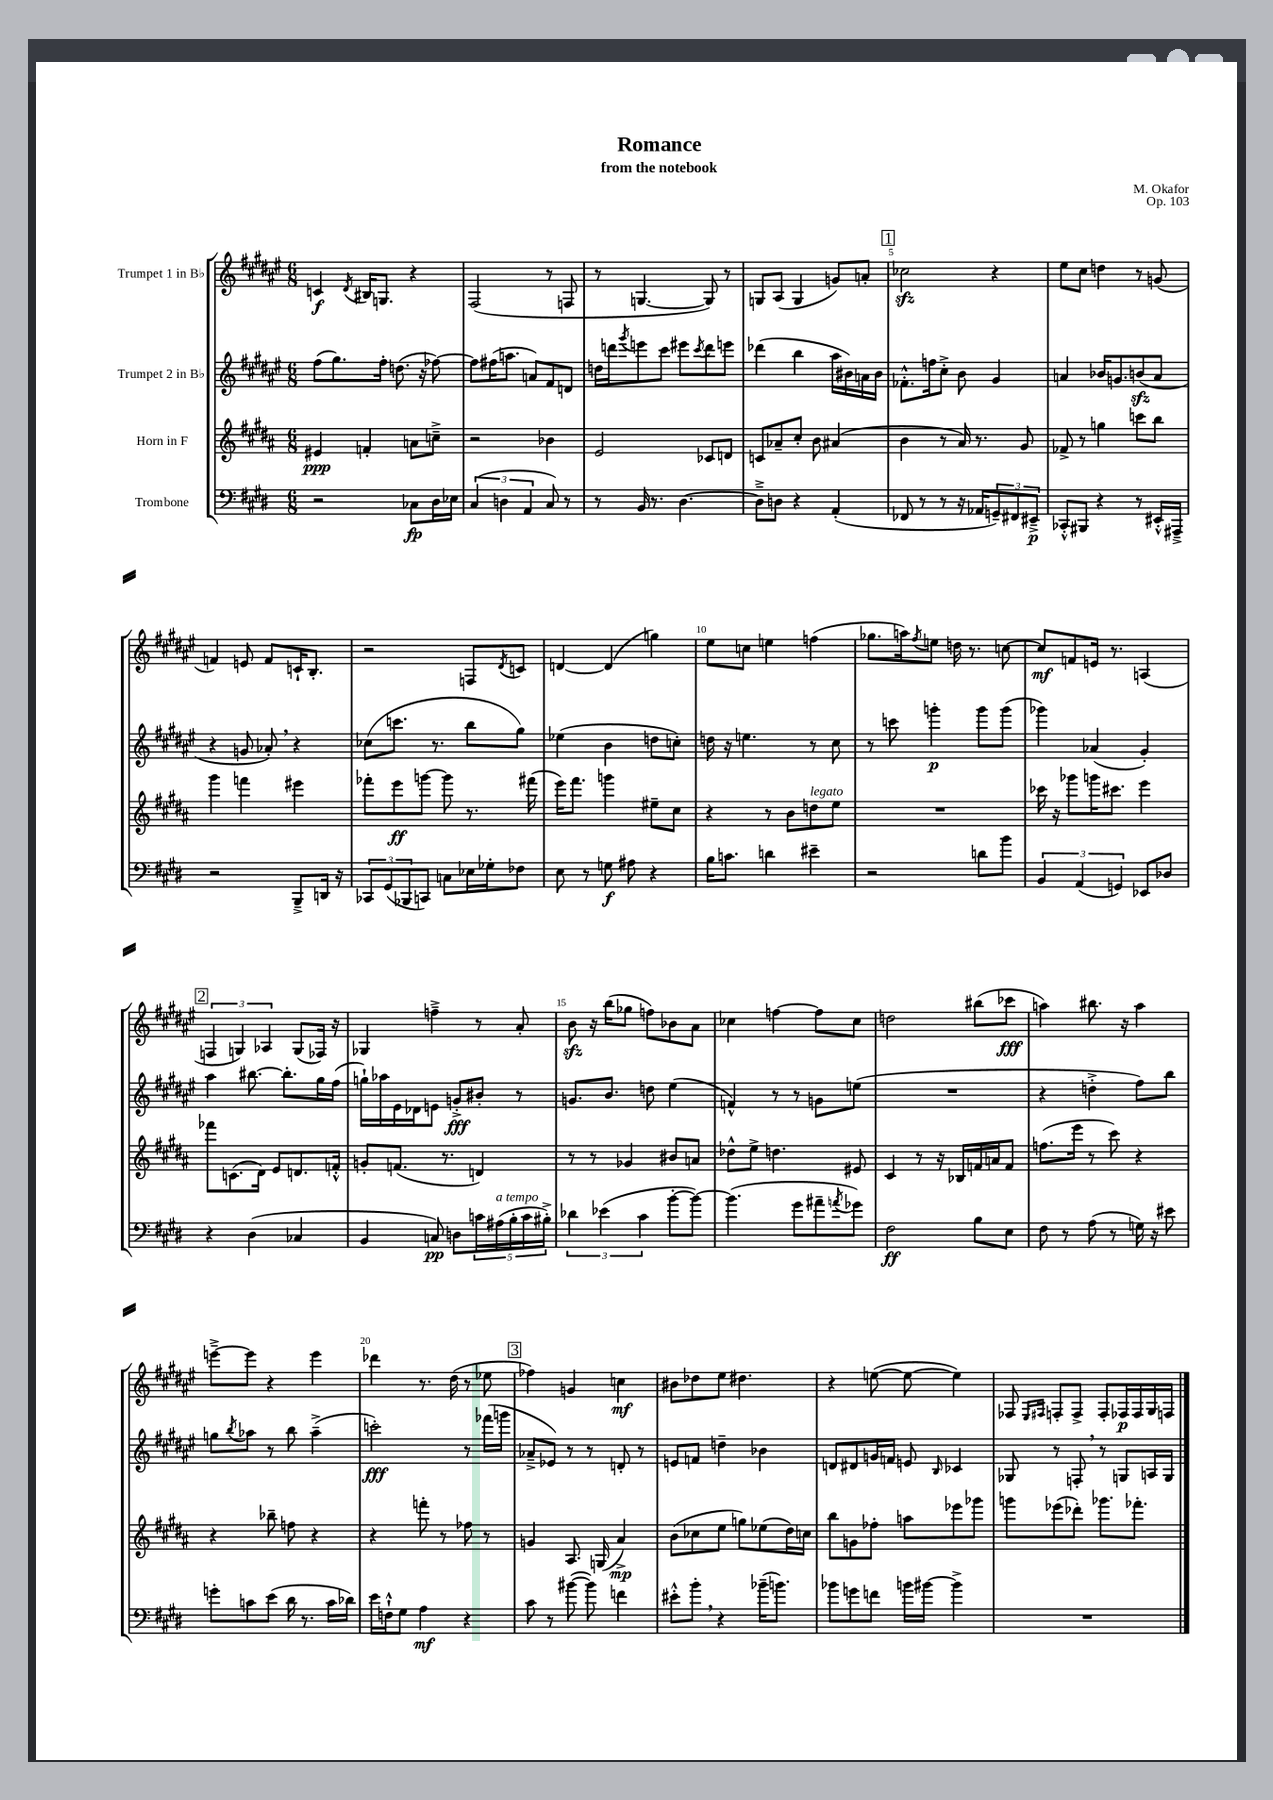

**kern	**dynam	**kern	**dynam	**kern	**dynam	**kern	**dynam
*part4	*part4	*part3	*part3	*part2	*part2	*part1	*part1
*staff4	*staff4	*staff3	*staff3	*staff2	*staff2	*staff1	*staff1
*I"Trombone	*	*I"Horn in F	*	*I"Trumpet 2 in B♭	*	*I"Trumpet 1 in B♭	*
*clefF4	*	*clefG2	*	*clefG2	*	*clefG2	*
*k[f#c#g#d#]	*	*k[f#c#g#d#a#]	*	*k[f#c#g#d#a#e#]	*	*k[f#c#g#d#a#e#]	*
*M6/8	*	*M6/8	*	*M6/8	*	*M6/8	*
=1	=1	=1	=1	=1	=1	=1	=1
2r	.	4e#X/	ppp	(8ff#\L	.	4cn/	f
.	.	.	.	8.gg#\)	.	.	.
.	.	.	.	.	.	8qd#/	.
.	.	4fn'/	.	.	.	16B#X/KL	.
.	.	.	.	16ff#'\Jk	.	8.Gn/J	.
.	.	.	.	(8.ddn\	.	.	.
8C-X\L	fp	8an\L	.	.	.	4r	.
.	.	.	.	16r	.	.	.
16D#\L	.	8ccn~^\J	.	[8ff-X\)	.	.	.
16E-X\JJ	.	.	.	.	.	.	.
=2	=2	=2	=2	=2	=2	=2	=2
(6C#/	.	2r	.	8ff-\L]	.	(2F#/	.
.	.	.	.	(16ff#X\K	.	.	.
6Dn\	.	.	.	.	.	.	.
.	.	.	.	8.aan\J	.	.	.
6AA/	.	.	.	.	.	.	.
.	.	.	.	8an/L)	.	.	.
8C#/)	.	4b-X\	.	8f#/	.	8r	.
8r	.	.	.	8dn/J	.	8Fn/	.
=3	=3	=3	=3	=3	=3	=3	=3
8r	.	2e/	.	16ddn\LL	.	8r	.
.	.	.	.	16dddn\J	.	.	.
.	.	.	.	8qggg#/	.	.	.
16BB/	.	.	.	8eeen\	.	[4.Gn/	.
8.r	.	.	.	.	.	.	.
.	.	.	.	8ccc#\J	.	.	.
[4.D#\	.	.	.	8eee#X\L	.	.	.
.	.	.	.	8qccc#/	.	.	.
.	.	8c-X/L	.	8ddd\	.	8G/])	.
.	.	8dn/J	.	8eeen\J	.	8r	.
=4	=4	=4	=4	=4	=4	=4	=4
8D#~^\L]	.	8cn/L	.	(4ddd-X\	.	8Gn/L	.
8Dn\J	.	8a-X~/	.	.	.	(8A#/J	.
4r	.	8cc#'/J	.	4bb\	.	4G/	.
.	.	8b\	.	.	.	.	.
(4AA'/	.	(4a#X/	.	16aa#\LL	.	8gn/L)	.
.	.	.	.	16b#X\)	.	.	.
.	.	.	.	16an\	.	8an'/J	.
.	.	.	.	16b#\JJ	.	.	.
!!LO:REH:place=s1:t=1
=5	=5	=5	=5	=5	=5	=5	=5
8FF-X/	.	4b\	.	8.f-X'^^\L	.	2cc-Xzz\	.
8r	.	.	.	.	.	.	.
.	.	.	.	16ffn\k	.	.	.
8r	.	8r	.	8cc#'^\J	.	.	.
16r	.	16a#/)	.	8b\	.	.	.
16AA-X/KL	.	8.r	.	.	.	.	.
12GGn~/)	.	.	.	4g#/	.	4r	.
12FF#X/	.	.	.	.	.	.	.
.	.	8g#/	.	.	.	.	.
12EE#X~^/J	p	.	.	.	.	.	.
=6	=6	=6	=6	=6	=6	=6	=6
8CC-X'^^/L	.	8f-X^/	.	4an/	.	8ee#\L	.
8BBB#X/J	.	8r	.	.	.	8cc#\J	.
4r	.	4ggn\	.	16b-X/KL	.	4ddn\	.
.	.	.	.	8.gn/	.	.	.
8r	.	8cccn\L	.	(8bnzz/	.	8r	.
16EE#X'^^/LL	.	8bb\J	.	8a/J	.	(8gn/	.
16AAA#X~^/JJ	.	.	.	.	.	.	.
!!LO:LB:g=z
=7	=7	=7	=7	=7	=7	=7	=7
2r	.	4ggg#\	.	4r	.	4fn/)	.
.	.	4fffn\	.	8gn/	.	8en/	.
.	.	.	.	8a-X',/)	.	8f/L	.
8BBB~^/L	.	4eee#X\	.	4r	.	16cn`/K	.
.	.	.	.	.	.	8.B'/J	.
16DDn/Jk	.	.	.	.	.	.	.
16r	.	.	.	.	.	.	.
=8	=8	=8	=8	=8	=8	=8	=8
12CC-X/L	.	8fff-X'\L	.	(8cc-X\L	.	2r	.
(12GG#/	.	.	.	.	.	.	.
.	.	8eee\	ff	8.cccn\J	.	.	.
12BBB-X/	.	.	.	.	.	.	.
8CCn/J)	.	[8gggn\J	.	.	.	.	.
.	.	.	.	8.r	.	.	.
8Cn\L	.	8ggg\]	.	.	.	.	.
16E-X\L	.	8.r	.	8bb\L	.	8Fn/L	.
16G-X'\J	.	.	.	.	.	.	.
.	.	.	.	.	.	8qd#/	.
8F-X\J	.	.	.	8gg#\J)	.	8cn/J	.
.	.	(16fff#X\	.	.	.	.	.
=9	=9	=9	=9	=9	=9	=9	=9
8E\	.	16eee\KL)	.	(4ee-X\	.	[4dn/	.
.	.	8.fff#\J	.	.	.	.	.
8r	.	.	.	.	.	.	.
8Gn\	f	4gggn\	.	4b\	.	(4d/]	.
8A#X\	.	.	.	.	.	.	.
4r	.	8ee#X~\L	.	8ddn\L	.	4ggn\)	.
.	.	8cc#\J	.	8ccn'\J)	.	.	.
=10	=10	=10	=10	=10	=10	=10	=10
16B\KL	.	4r	.	16ddn\	.	8ee#\L	.
8.cn\J	.	.	.	16r	.	.	.
.	.	.	.	4.een\	.	8ccn\J	.
4dn\	.	8r	.	.	.	4een\	.
.	.	8b\L	.	.	.	.	.
!	!	!LO:TX:a:i:t=legato	!	!	!	!	!
4e#X~\	.	8ddn\	.	8r	.	(4ffn\	.
.	.	8ee\J	.	8cc#\	.	.	.
=11	=11	=11	=11	=11	=11	=11	=11
2r	.	2.r	.	8r	.	8.gg-X\L	.
.	.	.	.	8cccn\	.	.	.
.	.	.	.	.	.	16aan\k)	.
.	.	.	.	.	.	8qff#/	.
.	.	.	.	4gggn'\	p	8een\J	.
.	.	.	.	.	.	16ddn\	.
.	.	.	.	.	.	8.r	.
8dn\L	.	.	.	8ggg\L	.	.	.
8b\J	.	.	.	(8ggg\J	.	[8ccn\	.
=12	=12	=12	=12	=12	=12	=12	=12
6BB/	.	16ccc-X\	.	4ggg-X\)	.	8cc/L]	mf
.	.	16r	.	.	.	.	.
.	.	8ggg-X\L	.	.	.	8fn/	.
(6AA/	.	.	.	.	.	.	.
.	.	16gggn\K	.	(4a-X/	.	16en/Jk	.
.	.	8.ccc#X\J	.	.	.	8.r	.
6GGn/)	.	.	.	.	.	.	.
8EE-X/L	.	4eee\	.	4g#'/)	.	(4An/	.
8D-X/J	.	.	.	.	.	.	.
!!LO:LB:g=z
!!LO:REH:place=s1:t=2
=13	=13	=13	=13	=13	=13	=13	=13
4r	.	8fff-X\L	.	4aa#\	.	6Fn/	.
.	.	(8.cn\	.	.	.	.	.
.	.	.	.	.	.	6Gn/)	.
(4D#\	.	.	.	[8.bb#X\	.	.	.
.	.	16d#\Jk)	.	.	.	.	.
.	.	.	.	.	.	6A-X/	.
.	.	8e/L	.	.	.	.	.
.	.	.	.	8.bb#'\L]	.	.	.
4C-X/	.	8.dn/	.	.	.	(8G/L	.
.	.	.	.	16gg#\L	.	16F-X/Jk)	.
.	.	16fn'^^/Jk	.	(16ff#\JJ	.	16r	.
=14	=14	=14	=14	=14	=14	=14	=14
4BB/	.	8gn'/L	.	16ggn`\LL)	.	4G-X/	.
.	.	.	.	16aa-X\	.	.	.
.	.	(8.fn/J	.	16e#\	.	.	.
.	.	.	.	16d-X\J	.	.	.
8Cn/)	pp	.	.	8en\J	.	4ffn~^\	.
.	.	8.r	.	.	.	.	.
8Dn\L	.	.	.	8gn'^/L	fff	.	.
20cn\L	.	4dn/)	.	8b#X'/J	.	8r	.
!LO:TX:a:i:t=a tempo	!	!	!	!	!	!	!
(20A#X\	.	.	.	.	.	.	.
20B'\	.	.	.	.	.	.	.
.	.	.	.	8r	.	8a#'/	.
20c\	.	.	.	.	.	.	.
20B#X'^\JJ)	.	.	.	.	.	.	.
=15	=15	=15	=15	=15	=15	=15	=15
6d-X\	.	8r	.	8.gn/L	.	8bzz\	.
.	.	8r	.	.	.	16r	.
(6e-X\	.	.	.	.	.	.	.
.	.	.	.	8.b/J	.	(16bb\KL	.
.	.	4g-X/	.	.	.	8gg-X\J	.
6c#\	.	.	.	.	.	.	.
.	.	.	.	8ddn\	.	8ffn\L)	.
[8b'\L	.	8b#X/L	.	(4ee#\	.	8b-X\	.
8b\J_)	.	8an/J	.	.	.	8a#\J	.
=16	=16	=16	=16	=16	=16	=16	=16
(4.b\]	.	8dd-X^^\L	.	4fn^^/)	.	4cc-X\	.
.	.	8ee^\J	.	.	.	.	.
.	.	4.ddn\	.	8r	.	[4ffn\	.
8g#\L	.	.	.	8r	.	.	.
8a#X~\	.	.	.	8gn\L	.	8ff\L]	.
8qan/	.	.	.	.	.	.	.
8g-X\J)	.	8e#X/	.	(8een\J	.	8cc-\J	.
=17	=17	=17	=17	=17	=17	=17	=17
2F#\	ff	4c#/	.	2.r	.	2ddn\	.
.	.	8r	.	.	.	.	.
.	.	16r	.	.	.	.	.
.	.	16B-X/LL	.	.	.	.	.
8B\L	.	16fn/	.	.	.	(8bb#X\L	.
.	.	16an/J	.	.	.	.	.
8E\J	.	8f/J	.	.	.	8ccc-X\J	fff
=18	=18	=18	=18	=18	=18	=18	=18
8F#\	.	(8.ffn\L	.	4r	.	4aan\)	.
8r	.	.	.	.	.	.	.
.	.	16eee\Jk	.	.	.	.	.
(8A\	.	8r	.	4ddn'^\	.	8.bb#X\	.
8r	.	8ccc#\)	.	.	.	.	.
.	.	.	.	.	.	16r	.
16Gn\)	.	4r	.	8ff#\L)	.	4aa\	.
16r	.	.	.	.	.	.	.
8e#X\	.	.	.	8bb\J	.	.	.
!!LO:LB:g=z
=19	=19	=19	=19	=19	=19	=19	=19
8gn'\L	.	4r	.	8ggn\L	.	[8eeen~^\L	.
.	.	.	.	8qbb/	.	.	.
8cn\	.	.	.	8aa-X\J	.	8eee\J]	.
(8e\J	.	8bb-X~\	.	8r	.	4r	.
16d#\	.	8ffn\	.	8bb\	.	.	.
8.r	.	.	.	.	.	.	.
.	.	4r	.	(4aa-~^\	.	4eee\	.
16c\LL	.	.	.	.	.	.	.
16d-X\JJ)	.	.	.	.	.	.	.
=20	=20	=20	=20	=20	=20	=20	=20
16e\LL	.	4r	.	2cccn'\)	fff	4ddd-X\	.
16Fn`^^\J	.	.	.	.	.	.	.
8G#\J	.	.	.	.	.	.	.
4A\	mf	8fffn'\	.	.	.	8.r	.
.	.	8r	.	.	.	.	.
.	.	.	.	.	.	(16dd#\	.
4r	.	8ff-X\	.	8r	.	8r	.
.	.	8r	.	(16fff-X\LL	.	8ee-X\	.
.	.	.	.	16gggn\JJ	.	.	.
!!LO:REH:place=s1:t=3
=21	=21	=21	=21	=21	=21	=21	=21
8c#\	.	4gn/	.	8a-X~^/L	.	4ff-X\)	.
8r	.	.	.	8e-X/J)	.	.	.
([8b#X\	.	8.A#/	.	8r	.	4gn/	.
8b#\])	.	.	.	8r	.	.	.
.	.	(16Gn/	.	.	.	.	.
4fn\	.	4a#^/)	mp	8dn'/	.	4ccn\	mf
.	.	.	.	8r	.	.	.
=22	=22	=22	=22	=22	=22	=22	=22
8e#X'^^\L	.	(8b\L	.	8en/L	.	8b#X\L	.
8b',\J	.	8cc-X\	.	8fn/J	.	8dd-X\	.
4r	.	8ee\J	.	4ddn~\	.	8ee#\J	.
.	.	8ggn\L)	.	.	.	4.dd#X\	.
(16b-X~\KL	.	(8ee-X\	.	4b-X\	.	.	.
8.bn\J)	.	.	.	.	.	.	.
.	.	16dd#\L)	.	.	.	.	.
.	.	16ccn\JJ	.	.	.	.	.
=23	=23	=23	=23	=23	=23	=23	=23
8b-X\L	.	8bb\L	.	8dn/L	.	4r	.
8gn\	.	8gn\	.	8d#X/	.	.	.
8fn\J	.	8ff-X'\J	.	16gn/L	.	([8een\	.
.	.	.	.	16fn/JJ	.	.	.
16bn\LL	.	8aan\L	.	8en/	.	8ee\_	.
[16b#X\JJ	.	.	.	.	.	.	.
.	.	.	.	16qqB/	.	.	.
4b#^\]	.	8eee-X\	.	4c-X/	.	4ee\])	.
.	.	8ggg-X\J	.	.	.	.	.
=24	=24	=24	=24	=24	=24	=24	=24
2.r	.	8gggn\L	.	8G-X/	.	8F-X/	.
.	.	.	.	.	.	16qqE#/LL	.
.	.	.	.	.	.	16qqF#X/JJ	.
.	.	(8eee-X\	.	8r	.	8Fn'/L	.
.	.	8ddd-X'\J)	.	8Fn',/	.	8F^/J	.
.	.	8.ggg-X\L	.	8r	.	8F'/L	.
.	.	.	.	8Gn/L	.	16F-X/L	p
.	.	8.fff-X'\J	.	.	.	16F-/	.
.	.	.	.	16An/L	.	16G#/	.
.	.	.	.	16G/JJ	.	16Fn/JJ	.
==	==	==	==	==	==	==	==
*-	*-	*-	*-	*-	*-	*-	*-
